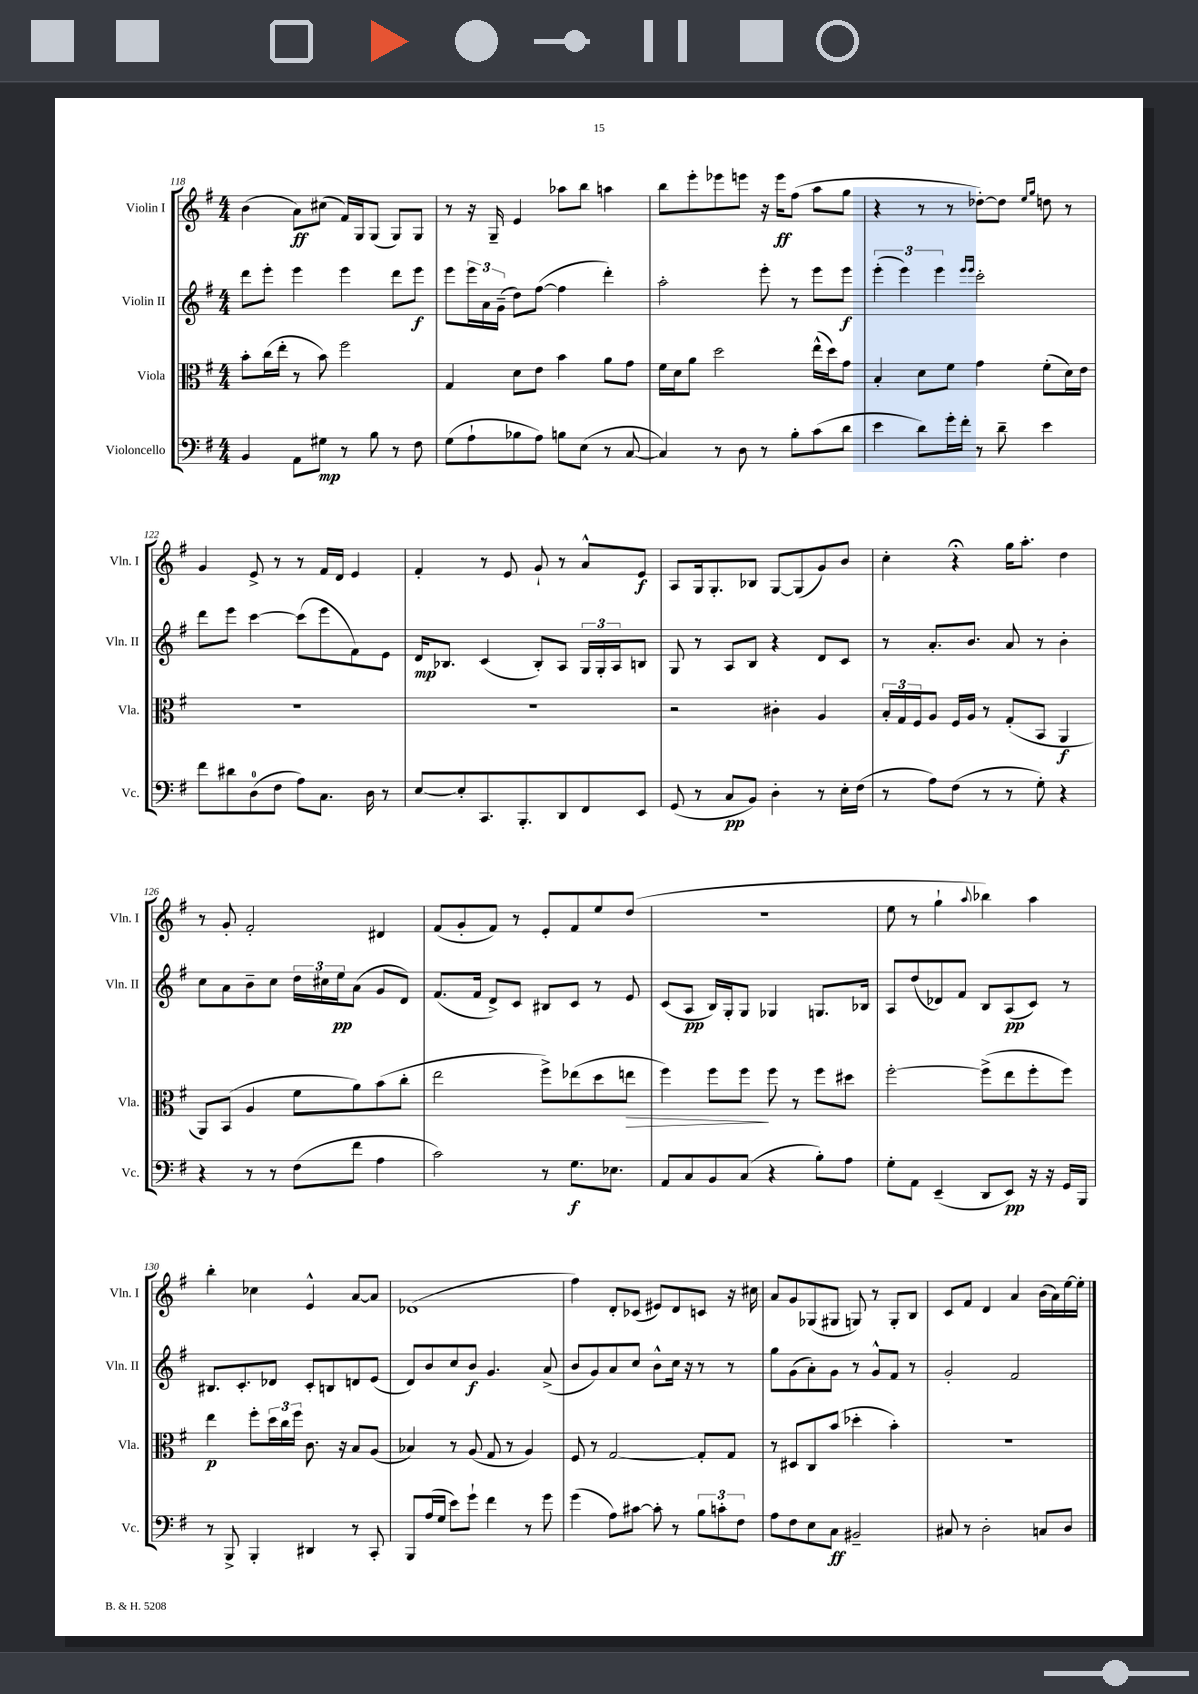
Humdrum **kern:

**kern	**dynam	**kern	**dynam	**kern	**dynam	**kern	**dynam
*part4	*part4	*part3	*part3	*part2	*part2	*part1	*part1
*staff4	*staff4	*staff3	*staff3	*staff2	*staff2	*staff1	*staff1
*I"Violoncello	*	*I"Viola	*	*I"Violin II	*	*I"Violin I	*
*I'Vc.	*	*I'Vla.	*	*I'Vln. II	*	*I'Vln. I	*
*clefF4	*	*clefC3	*	*clefG2	*	*clefG2	*
*k[f#]	*	*k[f#]	*	*k[f#]	*	*k[f#]	*
*M4/4	*	*M4/4	*	*M4/4	*	*M4/4	*
=118	=118	=118	=118	=118	=118	=118	=118
4BB/	.	8b'\L	.	8ddd\L	.	(4b\	.
.	.	(16cc\L	.	8eee'\J	.	.	.
.	.	16ee'\JJ	.	.	.	.	.
8AA\L	.	8r	.	4eee\	.	8a\L)	ff
8G#X\J	mp	8b\)	.	.	.	(8cc#X\J	.
8r	.	2ff#\	.	4eee\	.	16f#/LL)	.
.	.	.	.	.	.	16G/J	.
8B\	.	.	.	.	.	(8G/J	.
8r	.	.	.	8ddd\L	.	8G/L)	.
8F#\	.	.	.	8eee\J	f	8G/J	.
=119	=119	=119	=119	=119	=119	=119	=119
(8G\L	.	4G/	.	8eee\L	.	8r	.
8A`\	.	.	.	24eee\L	.	16r	.
.	.	.	.	24a\	.	.	.
.	.	.	.	.	.	16G~/	.
.	.	.	.	(24g~\JJ	.	.	.
8B-X\	.	8d\L	.	8dd\L)	.	4e/	.
8A\J)	.	8e\J	.	([8ff#\J	.	.	.
8Bn\L	.	4b\	.	4ff#\]	.	8aa-X\L	.
(8E\J	.	.	.	.	.	8bb\J	.
8r	.	8a\L	.	4ddd'\)	.	4aan\	.
[8C/	.	8g\J	.	.	.	.	.
=120	=120	=120	=120	=120	=120	=120	=120
4C/])	.	16f#\LL	.	2aa'\	.	8bb\L	.
.	.	16d\J	.	.	.	.	.
.	.	8a\J	.	.	.	8eee'\	.
8r	.	2dd\	.	.	.	8eee-X\	.
8D\	.	.	.	.	.	8eeen\J	.
8r	.	.	.	8eee'\	.	16r	.
.	.	.	.	.	.	16eee\KL	ff
8B'\L	.	.	.	8r	.	(8ff#\J	.
(8c\	.	(16ee^^\LL	.	8eee\L	.	8aa\L	.
.	.	16dd\J)	.	.	.	.	.
8d\J	.	8g\J	.	8eee\J	f	8gg\J	.
=121	=121	=121	=121	=121	=121	=121	=121
4e\	.	4B'/	.	(6eee'\	.	4r	.
.	.	.	.	6eee\)	.	.	.
8d\L)	.	8d\L	.	.	.	8r	.
.	.	.	.	6eee\	.	.	.
16g'\L	.	8f#\J	.	.	.	8r	.
16f#'\JJ	.	.	.	.	.	.	.
.	.	.	.	16qqeee/LL	.	.	.
.	.	.	.	16qqeee/JJ	.	.	.
8r	.	4g\	.	2ccc'\	.	[8dd-X'\L)	.
8d~\	.	.	.	.	.	8dd-\J]	.
.	.	.	.	.	.	16qqee/LL	.
.	.	.	.	.	.	16qqgg/JJ	.
4e\	.	(8f#'\L	.	.	.	8ddn\	.
.	.	16d\L)	.	.	.	8r	.
.	.	16e\JJ	.	.	.	.	.
!!LO:LB:g=z
=122	=122	=122	=122	=122	=122	=122	=122
8f#\L	.	1r	.	8ddd\L	.	4g/	.
8d#X\	.	.	.	8eee\J	.	.	.
(8D\	.	.	.	[4ccc\	.	8e^/	.
8F#\J	.	.	.	.	.	8r	.
8A\L)	.	.	.	(8ccc\L]	.	8r	.
8.C\J	.	.	.	8eee\	.	16f#/LL	.
.	.	.	.	.	.	16d/JJ	.
.	.	.	.	8f#\)	.	4e/	.
16D\	.	.	.	.	.	.	.
8r	.	.	.	8e\J	.	.	.
=123	=123	=123	=123	=123	=123	=123	=123
[8E/L	.	1r	.	16d/KL	mp	4f#'/	.
.	.	.	.	8.B-X/J	.	.	.
8E'/]	.	.	.	.	.	.	.
8.CC/	.	.	.	(4c/	.	8r	.
.	.	.	.	.	.	8e/	.
8.BBB'/	.	.	.	.	.	.	.
.	.	.	.	8B-'/L)	.	8g`/	.
8DD/	.	.	.	8A/J	.	8r	.
8FF#/	.	.	.	24G/LL	.	8a^^/L	.
.	.	.	.	24G'/	.	.	.
.	.	.	.	24A/J	.	.	.
8EE/J	.	.	.	8Bn/J	.	8e/J	f
=124	=124	=124	=124	=124	=124	=124	=124
(8GG/	.	2r	.	8G/	.	8A/L	.
8r	.	.	.	8r	.	16G/k	.
.	.	.	.	.	.	8.G'/	.
8C/L	pp	.	.	8A/L	.	.	.
8BB/J)	.	.	.	8B/J	.	8B-X/J	.
4D'\	.	4c#X'\	.	4r	.	[8G/L	.
.	.	.	.	.	.	(8G/]	.
8r	.	4A/	.	8d/L	.	8g/)	.
16E'\LL	.	.	.	8c/J	.	8b/J	.
(16F#\JJ	.	.	.	.	.	.	.
=125	=125	=125	=125	=125	=125	=125	=125
8r	.	24B'/LL	.	8r	.	4cc'\	.
.	.	24G/	.	.	.	.	.
.	.	24F#/J	.	.	.	.	.
8A\L)	.	8A/J	.	8.a'/L	.	.	.
(8F#\J	.	16F#/LL	.	.	.	4r;<	.
.	.	16A/JJ	.	8.b/J	.	.	.
8r	.	8r	.	.	.	.	.
8r	.	(8G'/L	.	8a/	.	16gg\KL	.
.	.	.	.	.	.	8.aa'\J	.
8G'\)	.	8BB/J	.	8r	.	.	.
4r	.	4AA/	f	4b'\	.	4dd\	.
!!LO:LB:g=z
=126	=126	=126	=126	=126	=126	=126	=126
4r	.	8AA/L)	.	8cc\L	.	8r	.
.	.	(8BB/J	.	8a\	.	8g'/	.
8r	.	4A/	.	8b~\	.	2f#'/	.
8r	.	.	.	8cc\J	.	.	.
(8F#\L	.	8f#\L	.	24dd\LL	.	.	.
.	.	.	.	24cc#X\	.	.	.
.	.	.	.	24ee\J	pp	.	.
8f#\J	.	8a\)	.	(8a\J	.	.	.
4A\	.	(8b\	.	8g/L	.	4d#X/	.
.	.	8cc'\J	.	8d/J)	.	.	.
=127	=127	=127	=127	=127	=127	=127	=127
2c\)	.	2ee\	.	(8.f#/L	.	(8f#/L	.
.	.	.	.	.	.	8g'/	.
.	.	.	.	16f#/Jk	.	.	.
.	.	.	.	8d^/L)	.	8f#/J)	.
.	.	.	.	8c/J	.	8r	.
8r	.	8ff#^\L)	.	8B#X/L	.	8e'/L	.
8.G\L	f	(8ee-X\	.	8c/J	.	8f#/	.
.	.	8dd\	.	8r	.	8ee/	.
8.E-X\J	.	.	.	.	.	.	.
!	!	!	!LO:HP:b	!	!	!	!
.	.	8een\J	>	8e/	.	(8dd/J	.
=128	=128	=128	=128	=128	=128	=128	=128
8AA/L	.	4ff#\)	.	(8c/L	.	1r	.
8C/	.	.	.	8A/J	pp	.	.
8BB/	.	8ff#\L	.	16B/LL)	.	.	.
.	.	.	.	16G'/J	.	.	.
(8C/J	.	8ff#\J	.	8G/J	.	.	.
4r	.	8ff#\	]	4G-X/	.	.	.
.	.	8r	.	.	.	.	.
8B'\L)	.	8ff#\L	.	8.Gn/L	.	.	.
8A\J	.	8dd#X\J	.	.	.	.	.
.	.	.	.	16B-X/Jk	.	.	.
=129	=129	=129	=129	=129	=129	=129	=129
8G'\L	.	[2ff#'\	.	8A/L	.	8ee\	.
8AA\J	.	.	.	(8dd/	.	8r	.
(4EE~/	.	.	.	8d-X/)	.	4gg`\	.
.	.	.	.	8f#/J	.	.	.
.	.	.	.	.	.	8qqaa/	.
8DD/L	.	(8ff#^\L]	.	8B/L	.	4bb-X\)	.
8EE/J)	pp	8ee\	.	(8A/	pp	.	.
16r	.	8ff#'\	.	8c/J)	.	4aa\	.
16r	.	.	.	.	.	.	.
16GG/LL	.	8ff#\J)	.	8r	.	.	.
16BBB/JJ	.	.	.	.	.	.	.
!!LO:LB:g=z
=130	=130	=130	=130	=130	=130	=130	=130
8r	.	4ee\	p	8.B#X/L	.	4bb'\	.
8BBB^/	.	.	.	.	.	.	.
.	.	.	.	8.c'/	.	.	.
4BBB'/	.	8ff#'\L	.	.	.	4cc-X\	.
.	.	24dd\L	.	8d-X/J	.	.	.
.	.	24cc\	.	.	.	.	.
.	.	24ff#\JJ	.	.	.	.	.
4DD#X/	.	8.c\	.	8c'/L	.	4e^^/	.
.	.	.	.	8Bn/	.	.	.
.	.	16r	.	.	.	.	.
8r	.	8B/L	.	8dn/	.	[8a/L	.
8CC'/	.	(8A/J	.	(8e/J	.	8a/J]	.
=131	=131	=131	=131	=131	=131	=131	=131
8BBB/L	.	4B-X/)	.	8d/L)	.	(1d-X	.
(16A/L	.	.	.	8b/	.	.	.
16G/JJ	.	.	.	.	.	.	.
8e\L)	.	8r	.	8cc/	.	.	.
8g`\J	.	(8A/	.	8b/J	f	.	.
4f#\	.	8G/	.	4.g/	.	.	.
.	.	8r	.	.	.	.	.
8r	.	4A/)	.	.	.	.	.
8g\	.	.	.	(8a^/	.	.	.
=132	=132	=132	=132	=132	=132	=132	=132
(4g\	.	8F#/	.	8b/L	.	4ff#\)	.
.	.	8r	.	8g/)	.	.	.
8A\L)	.	[2G/	.	8a/	.	8d'/L	.
[8c#X\J	.	.	.	8cc/J	.	(8c-X/J	.
8c#'\]	.	.	.	8b^^\L	.	8e#X/L)	.
8r	.	.	.	16cc\Jk	.	8d/	.
.	.	.	.	16r	.	.	.
12B\L	.	8G'/L]	.	8r	.	8cn/J	.
12cn'\	.	.	.	.	.	.	.
.	.	8G/J	.	8r	.	16r	.
12F#\J	.	.	.	.	.	.	.
.	.	.	.	.	.	16cc#X\	.
=133	=133	=133	=133	=133	=133	=133	=133
8A\L	.	8r	.	8gg\L	.	8a/L	.
8F#\	.	8D#X/L	.	(8g\	.	8g/	.
8E\	.	8C/	.	8a'\)	.	(8G-X/	.
8C\J	ff	(8b/J	.	8g\J	.	8G#X/J	.
2BB#X~/	.	4dd-X'\	.	8r	.	8Gn/)	.
.	.	.	.	8g^^/L	.	8r	.
.	.	4b'\)	.	8f#/J	.	8G'/L	.
.	.	.	.	8r	.	8B/J	.
=134	=134	=134	=134	=134	=134	=134	=134
8C#X/	.	1r	.	2g'/	.	8c/L	.
8r	.	.	.	.	.	8f#/J	.
2D'\	.	.	.	.	.	4d/	.
.	.	.	.	2f#/	.	4a/	.
8Cn/L	.	.	.	.	.	(16b\LL	.
.	.	.	.	.	.	16a\)	.
8D/J	.	.	.	.	.	[16ee\	.
.	.	.	.	.	.	16ee'\JJ]	.
==	==	==	==	==	==	==	==
*-	*-	*-	*-	*-	*-	*-	*-
